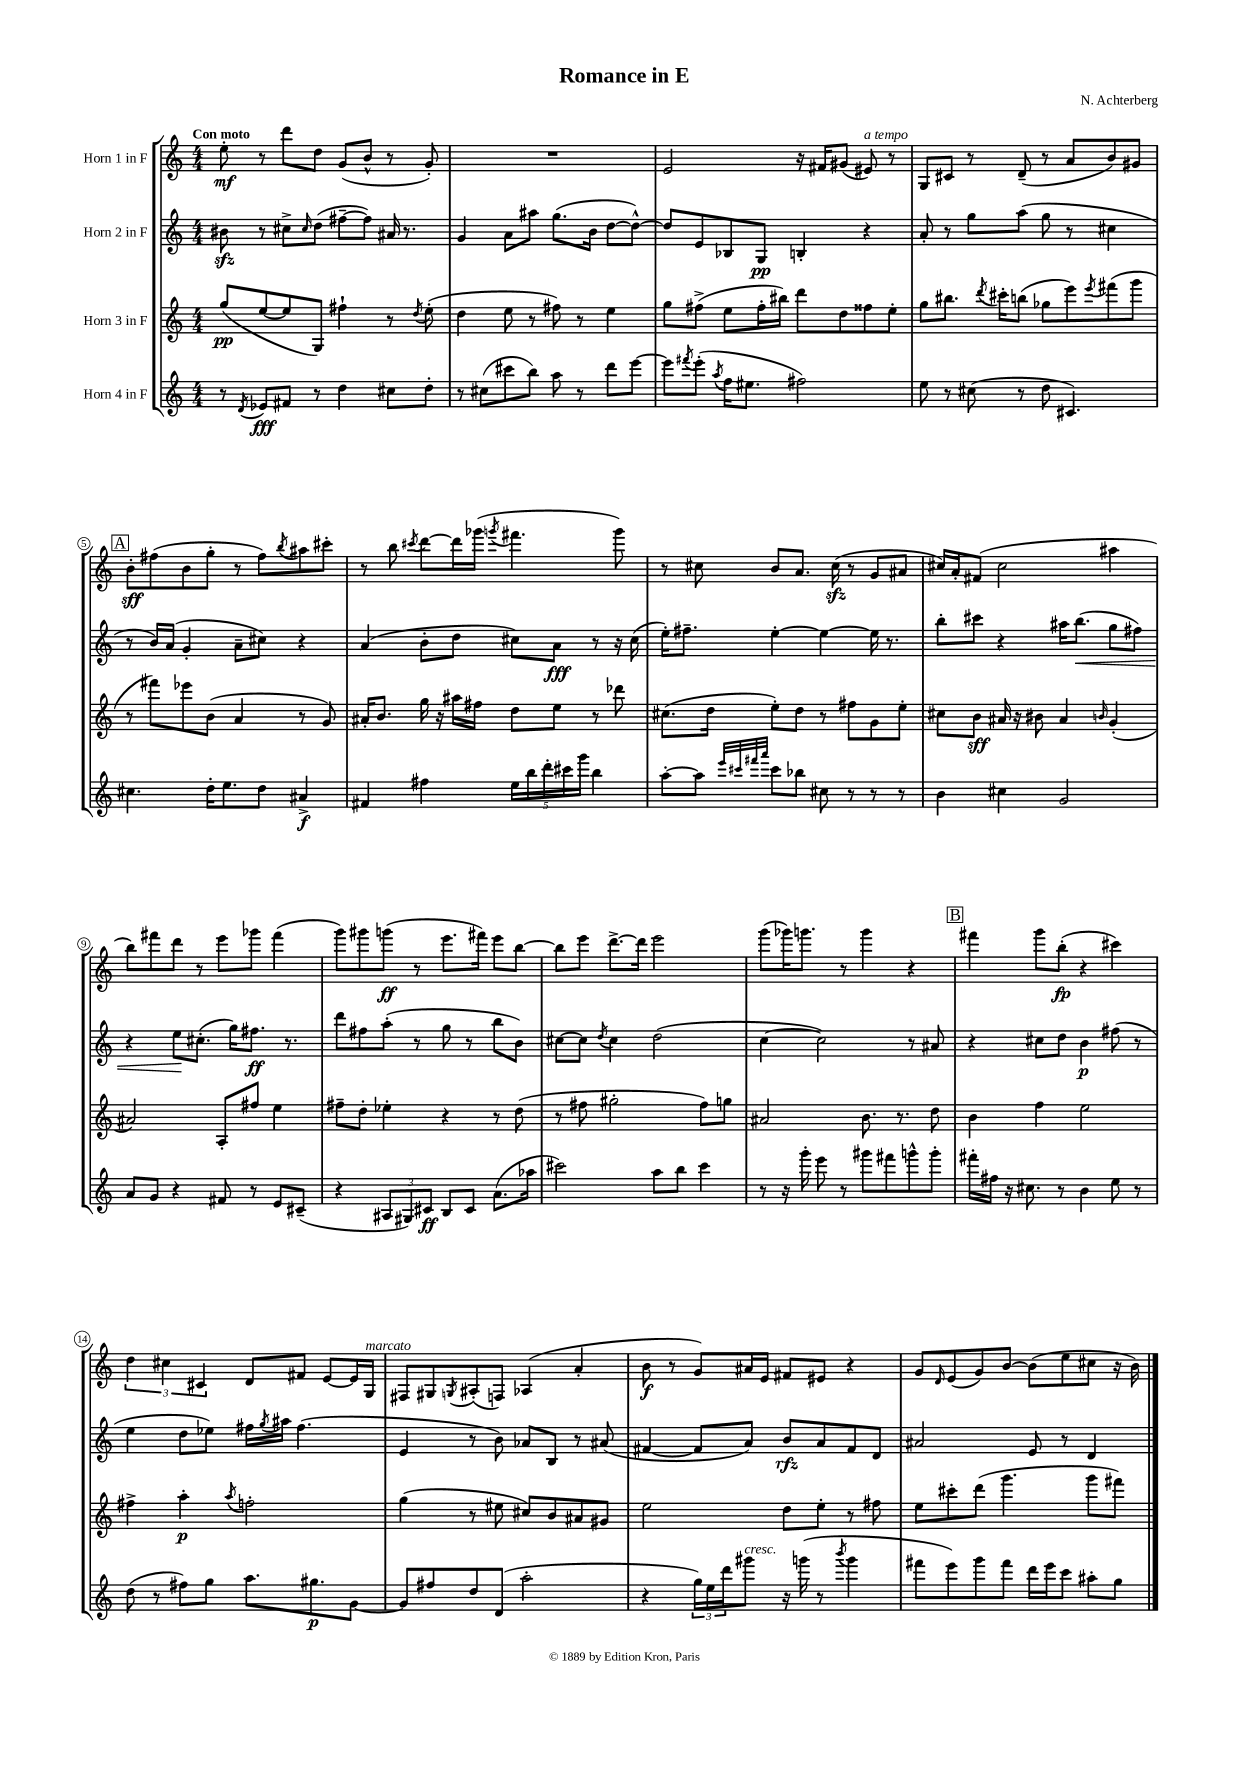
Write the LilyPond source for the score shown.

\header { title = "Romance in E" composer = "N. Achterberg" }
<<
\new StaffGroup <<
\new Staff = "s0" \with { instrumentName = "Horn 1 in F" } {
    \clef treble \key c \major \numericTimeSignature \time 4/4 \tempo "Con moto"
    e''8-.\mf r8 d'''8 d''8 g'8( b'8-^ r8 g'8-.) |
    R1 |
    e'2 r16 fis'16 gis'8( eis'8^\markup { \italic "a tempo" }) r8 |
    g8 cis'8 r8 d'8--( r8 a'8 b'8) gis'8 |
    \mark \markup { \box "A" } b'8-.\sff fis''8( b'8 g''8-. r8 fis''8) \acciaccatura { b''8 } ais''8 cis'''8-. |
    r8 b''8 \acciaccatura { cis'''8 } d'''8~ d'''16 ges'''16( \acciaccatura { g'''8 } fis'''4. g'''8) |
    r8 cis''8 b'8 a'8. cis''16\sfz( r8 g'8 ais'8 |
    cis''16) a'16-. fis'8( cis''2 ais''4 |
    b''8) fis'''8 d'''8 r8 e'''8 ges'''8 fis'''4( |
    g'''8) gis'''8 g'''8\ff( r8 e'''8. fis'''16) e'''8 b''8~ |
    b''8 e'''8 d'''8.~-> d'''16 e'''2 |
    g'''8( ges'''16) g'''8. r8 g'''4 r4 |
    \mark \markup { \box "B" } fis'''4 g'''8 b''8-.\fp( r4 cis'''4) |
    \tuplet 3/2 { d''4 cis''4 cis'4 } d'8 fis'8 e'8~ e'16 g16^\markup { \italic "marcato" } |
    fis8 gis8 \acciaccatura { g8 } ais8-.( f8) aes4( a'4-. |
    b'8\f r8 g'8) ais'16 e'16 fis'8 eis'8 r4 |
    g'8 \grace { d'16 } e'8( g'8) b'8~ b'8( e''8 cis''8 r16 b'16) \bar "|." |
}
\new Staff = "s1" \with { instrumentName = "Horn 2 in F" } {
    \clef treble \key c \major \numericTimeSignature \time 4/4
    bis'8\sfz r8 cis''8-> \grace { cis''16 } d''8( fis''8~-- fis''8) ais'16 r8. |
    g'4 a'8 ais''8 g''8.( b'16 d''8~ d''8~-^) |
    d''8 e'8 bes8 g8\pp b4-. r4 |
    a'8-. r8 g''8 a''8( g''8 r8 cis''4 |
    \mark \markup { \box "A" } r8 b'16) a'16( g'4-. a'8-- cis''8) r4 |
    a'4( b'8-. d''8 cis''8) a'8\fff r8 r16 cis''16( |
    e''16-.) fis''8.-- e''4~-. e''4~ e''16 r8. |
    b''8-. cis'''8 r4 ais''16 b''8.\<( g''8 fis''8) |
    r4 e''8\! cis''8.-.( g''16) fis''8.\ff r8. |
    d'''8 fis''8 a''8-.( r8 g''8 r8 b''8 b'8) |
    cis''8~ cis''8 \acciaccatura { d''8 } cis''4 d''2( |
    c''4~ c''2) r8 ais'8 |
    \mark \markup { \box "B" } r4 cis''8 d''8 b'4\p fis''8( r8 |
    e''4 d''8 ees''8) fis''16 \acciaccatura { g''8 } ais''16 fis''4.( |
    e'4 r8 b'8) aes'8 b8 r8 ais'8( |
    fis'4~ fis'8 a'8) b'8\rfz a'8 fis'8 d'8 |
    ais'2 e'8 r8 d'4 \bar "|." |
}
\new Staff = "s2" \with { instrumentName = "Horn 3 in F" } {
    \clef treble \key c \major \numericTimeSignature \time 4/4
    g''8\pp( e''8~ e''8 g8) fis''4-! r8 \acciaccatura { d''8 } e''8-.( |
    d''4 e''8 r8 fis''8) r8 e''4 |
    g''8 fis''8->( e''8 fis''16-. bis''16) d'''8 d''8 fisis''8 e''8-. |
    g''8 bis''8. \acciaccatura { d'''8 } cis'''16-. b''8( ges''8 e'''8) \acciaccatura { e'''8 } fis'''8( g'''8 |
    \mark \markup { \box "A" } r8 fis'''8) ees'''8 b'8( a'4 r8 g'8) |
    ais'16-. b'8. g''16 r16 ais''16 fis''16 d''8 e''8 r8 des'''8 |
    cis''8.( d''16 e''8-.) d''8 r8 fis''8 g'8 e''8-. |
    cis''8 b'8\sff ais'16 r16 bis'8 ais'4 \grace { b'16 } g'4-.( |
    ais'2) a8-. fis''8 e''4 |
    fis''8-- d''8-. ees''4-. r4 r8 d''8( |
    r8 fis''8 gis''2-. fis''8) g''8 |
    ais'2 b'8. r8. d''8 |
    \mark \markup { \box "B" } b'4 f''4 e''2 |
    fis''4-> a''4-.\p \acciaccatura { a''8 } f''2-. |
    g''4( r8 eis''8 cis''8) b'8 ais'8 gis'8 |
    e''2 d''8 e''8-. r8 fis''8 |
    e''8 cis'''8-. d'''8( g'''4. g'''8 fis'''8) \bar "|." |
}
\new Staff = "s3" \with { instrumentName = "Horn 4 in F" } {
    \clef treble \key c \major \numericTimeSignature \time 4/4
    r8 \acciaccatura { d'8 } ees'8\fff fis'8 r8 d''4 cis''8 d''8-. |
    r8 cis''8( cis'''8 b''8) a''8 r8 d'''8 e'''8~ |
    e'''8 \acciaccatura { fis'''8 } e'''8-.( \acciaccatura { a''8 } f''16 eis''8. fis''2) |
    e''8 r8 cis''8( r8 d''8 cis'4.) |
    \mark \markup { \box "A" } cis''4. d''16-. e''8. d''8 ais'4->\f |
    fis'4 fis''4 \tuplet 5/4 { e''16 b''16 d'''16-. cis'''16 g'''16 } b''4 |
    a''8~-. a''8 \grace { e'''32 cis'''32 fis'''32 a'''32 } cis'''8 bes''8 cis''8 r8 r8 r8 |
    b'4 cis''4 g'2 |
    a'8 g'8 r4 fis'8 r8 e'8 cis'8--( |
    r4 \tuplet 3/2 { ais8 gis8) cis'8\ff } b8 cis'8 a'8.( aes''16 |
    cis'''2) a''8 b''8 cis'''4 |
    r8 r16 g'''16-. e'''8 r8 gis'''8 fis'''8 g'''8-^ g'''8-. |
    \mark \markup { \box "B" } fis'''16-. fis''16 r16 cis''8. r8 b'4 e''8 r8 |
    d''8( r8 fis''8) g''8 a''8. gis''8.\p g'8~ |
    g'8 fis''8 d''8 d'8( a''2-. |
    r4 \tuplet 3/2 { g''16) e''16 d'''16 } gis'''8^\markup { \italic "cresc." } r16 g'''16( r8 \acciaccatura { b'''8 } g'''4 |
    fis'''8 e'''8) g'''8 fis'''8 d'''16 e'''16 c'''8 ais''8-. g''8 \bar "|." |
}
>>
>>
\layout { \context { \Score \override BarNumber.stencil = #(make-stencil-circler 0.1 0.3 ly:text-interface::print) } }
